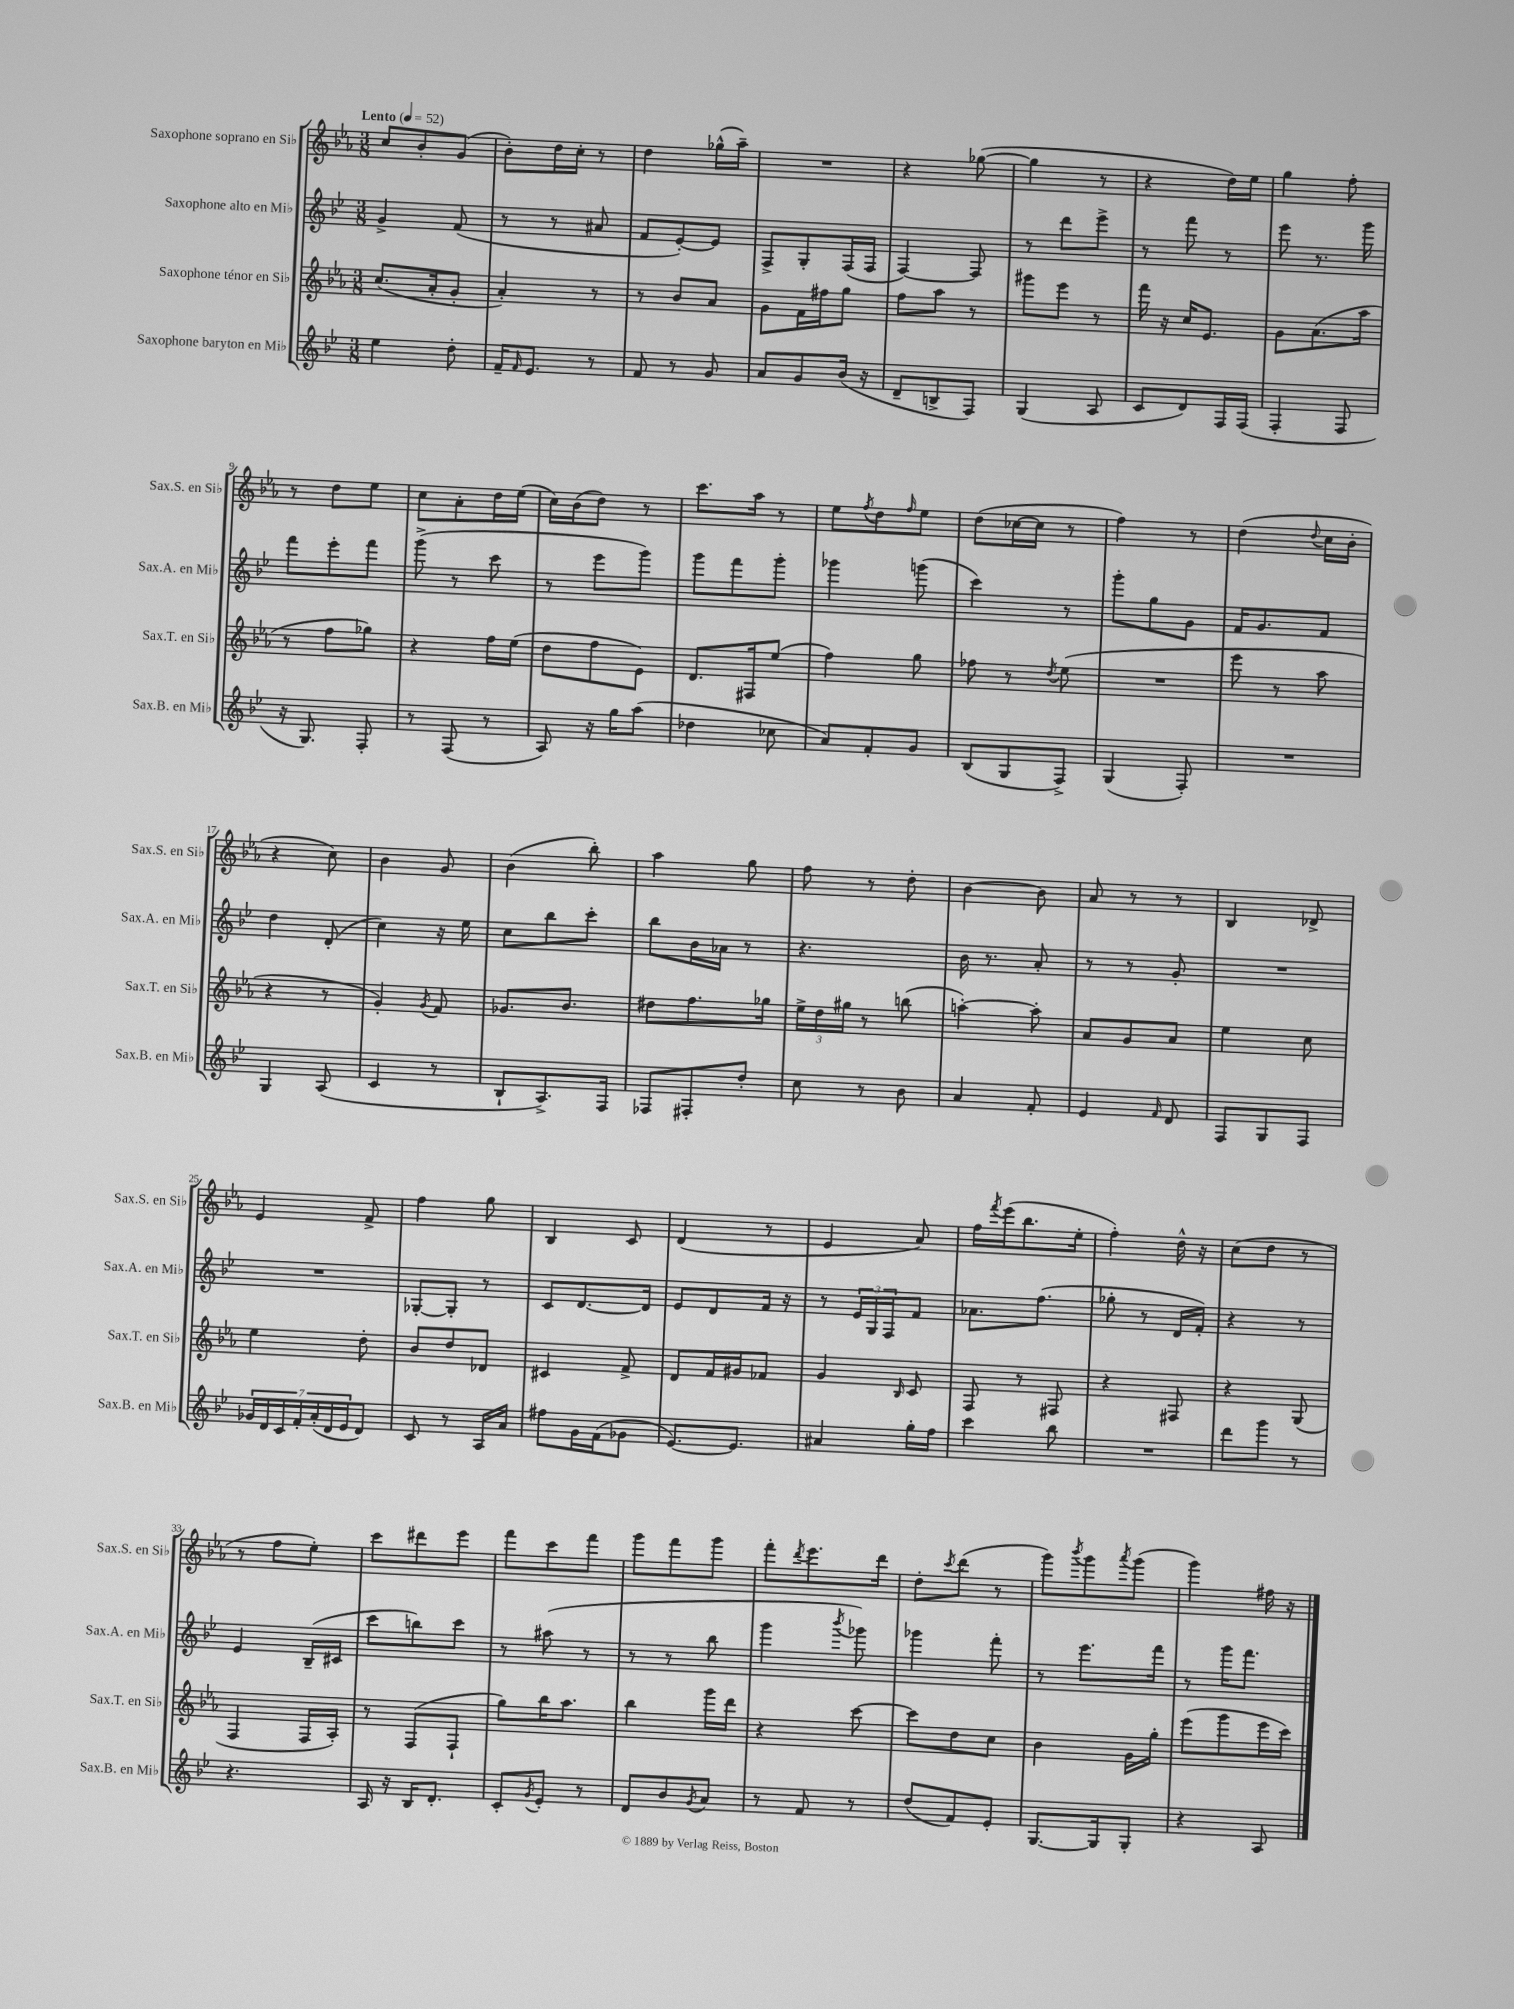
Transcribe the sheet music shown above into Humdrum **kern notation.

**kern	**kern	**kern	**kern
*staff4	*staff3	*staff2	*staff1
*clefG2	*clefG2	*clefG2	*clefG2
*k[b-e-]	*k[b-e-a-]	*k[b-e-]	*k[b-e-a-]
*M3/8	*M3/8	*M3/8	*M3/8
*MM52	*MM52	*MM52	*MM52
4ee-	(8.cc	4g^	8cc
.	.	.	8b-'
.	16a-'	.	.
8dd'	8g'	(8f	(8g
=	=	=	=
16f~	4a-')	8r	8b-')
16qqf	.	.	.
8.e-	.	.	.
.	.	8r	16dd
.	.	.	16cc'
8r	8r	8a#	8r
=	=	=	=
8f	8r	8f	4dd
8r	8b-	[8e-')	.
8g	8a-	8e-]	(16gg-^^
.	.	.	16aa-~)
=	=	=	=
8a	8g	8F^	4.r
8g	16f	8G'	.
.	16ff#	.	.
(16b-	8gg	(16F	.
16r	.	16F	.
=	=	=	=
8d~	8ff	[4F)	4r
8B^	8aa-	.	.
8F)	8r	8F]	([8gg-
=	=	=	=
(4G	8ggg#	8r	4gg-]
.	8eee-	8ddd	.
8A	8r	8eee-^	8r
=	=	=	=
8c	16fff	8r	4r
.	16r	.	.
8d)	16cc	8fff	.
.	8.e-	.	.
16F	.	8r	16dd)
(16F	.	.	16ee-
=	=	=	=
4F'	8g	8eee-	4gg
.	(8.a-	8.r	.
8F	.	.	8ff'
.	16aa-	16ggg	.
=	=	=	=
16r	8r	8fff	8r
8.G)	.	.	.
.	8ff	8eee-'	8dd
8F'	8gg-)	8fff	8ee-
=	=	=	=
8r	4r	(8ggg^	8cc
(8F	.	8r	8a-'
8r	16ff	8ccc	16dd
.	(16ee-	.	(16ee-
=	=	=	=
8A)	8dd	8r	16cc)
.	.	.	(16b-
16r	8ff	8eee-	8dd)
16gg	.	.	.
(8aa	8e-)	8ggg)	8r
=	=	=	=
4dd-	8.d	8ggg	8.ccc
.	.	8fff	.
.	16F#	.	16aa-
8cc-	(8ee-	8ggg'	8r
=	=	=	=
8a)	4ff)	4ggg-	8ee-
.	.	.	8qff
8f'	.	.	8dd
.	.	.	16qqff
8g	8gg	(8ggg	8ee-
=	=	=	=
(8B-	8ff-	4ccc)	(8dd
8G	8r	.	[16cc-
.	.	.	16cc-]
.	8qdd	.	.
8F^)	(8ee-	8r	8r
=	=	=	=
(4G	4.r	8ggg'	4ff)
.	.	8gg	.
8F')	.	8g	8r
=	=	=	=
4.r	8eee-	16f	(4dd
.	.	8.g	.
.	8r	.	.
.	.	.	8qqdd
.	8aa-	8f	16cc
.	.	.	16b-'
=	=	=	=
4G	4r	4dd	4r
(8A	8r	(8d'	8cc)
=	=	=	=
4c	4g')	4cc)	4b-
.	8qg	.	.
8r	8f	16r	8g
.	.	16ee-	.
=	=	=	=
8B-`	8.g-	8cc	(4b-
8.A^)	.	8bb-	.
.	8.b-	.	.
.	.	8ccc'	8bb-')
16F	.	.	.
=	=	=	=
8F-	8dd#	8bb-	4aa-
8F#'	8.ff	16b-	.
.	.	16a-	.
8dd'	.	8r	8gg
.	16gg-	.	.
=	=	=	=
8cc	24ee-^	4.r	8ff
.	24dd	.	.
.	24gg#	.	.
8r	8r	.	8r
8b-	(8bb	.	8dd'
=	=	=	=
4a	[4aa')	16b-	[4b-
.	.	8.r	.
8f'	8aa']	8a'	8b-]
=	=	=	=
4e-	8a-	8r	8a-
.	8g	8r	8r
16qqf	.	.	.
8d	8a-	8g'	8r
=	=	=	=
8F	4ee-	4.r	4B-
8G	.	.	.
8F	8cc	.	8d-^
=	=	=	=
28g-	4ee-	4.r	4e-
28d	.	.	.
28c	.	.	.
28f'	.	.	.
(28a'	.	.	.
28d	.	.	.
28e-	.	.	.
8d)	8dd'	.	8f^
=	=	=	=
8c	8b-	[8G-'	4ff
8r	8dd	8G-']	.
16A	8d-	8r	8gg
16a	.	.	.
=	=	=	=
8ff#	4c#	8c	4B-
16g	.	[8.d	.
(16f	.	.	.
8g-	8f^	.	8c
.	.	16d]	.
=	=	=	=
[8.e-)	8d	8e-	(4d
.	16f	8d	.
8.e-]	16g#	.	.
.	8f-	16f	8r
.	.	16r	.
=	=	=	=
4a#	4g	8r	4e-
.	.	24e-	.
.	.	24G	.
.	.	24F	.
.	16qqB-	.	.
16gg'	8c	8f	8a-)
16ff	.	.	.
=	=	=	=
4ccc	8F	8.a-	16ff
.	.	.	8qfff
.	.	.	(16eee-
.	8r	.	8.bb-
.	.	(8.ff	.
8bb-	8F#	.	.
.	.	.	16ee-'
=	=	=	=
4.r	4r	8gg-'	4ff')
.	.	8r	.
.	8F#	16d	16dd^^
.	.	16f')	16r
=	=	=	=
8ddd	4r	4r	(8cc
8ggg	.	.	8dd
8r	(8G	8r	8r
=	=	=	=
4.r	4F	4e-	8r
.	.	.	8ff
.	16F	(16B-~	8ee-')
.	16A-')	16c#	.
=	=	=	=
16A	8r	8ccc	8ccc
16r	.	.	.
16B-	(8F	8bb)	8ddd#
8.d'	.	.	.
.	8F`	8ccc	8eee-
=	=	=	=
8c'	8gg)	8r	8fff
8qg	.	.	.
8e-'	16bb-	(8aa#	8ccc
.	8.aa-	.	.
8r	.	8r	8fff
=	=	=	=
8d	4bb-	8r	8ggg
8b-	.	8r	8fff
8qg	.	.	.
8a	16ggg	8bb-	8ggg
.	16ddd	.	.
=	=	=	=
8r	4r	4ggg	8fff'
.	.	.	8qddd
8f	.	.	8.eee-
.	.	8qbbb-	.
8r	[8ccc	8ggg-)	.
.	.	.	16ddd
=	=	=	=
(8dd	8ccc]	4ggg-	8dd'
.	.	.	8qccc
8f)	8dd	.	(8ddd
8e-'	8cc	8fff'	8r
=	=	=	=
[8.G	4b-	8r	8ggg)
.	.	.	8qbbb-
.	.	8.eee-	8ggg
16G]	.	.	.
.	.	.	8qaaa-
8G'	16g	.	(8ggg
.	16gg'	16fff	.
=	=	=	=
4r	(8eee-	8r	4ggg)
.	8ggg	16ggg	.
.	.	8.fff	.
8A	16eee-	.	16ff#
.	16ccc)	.	16r
==	==	==	==
*-	*-	*-	*-
